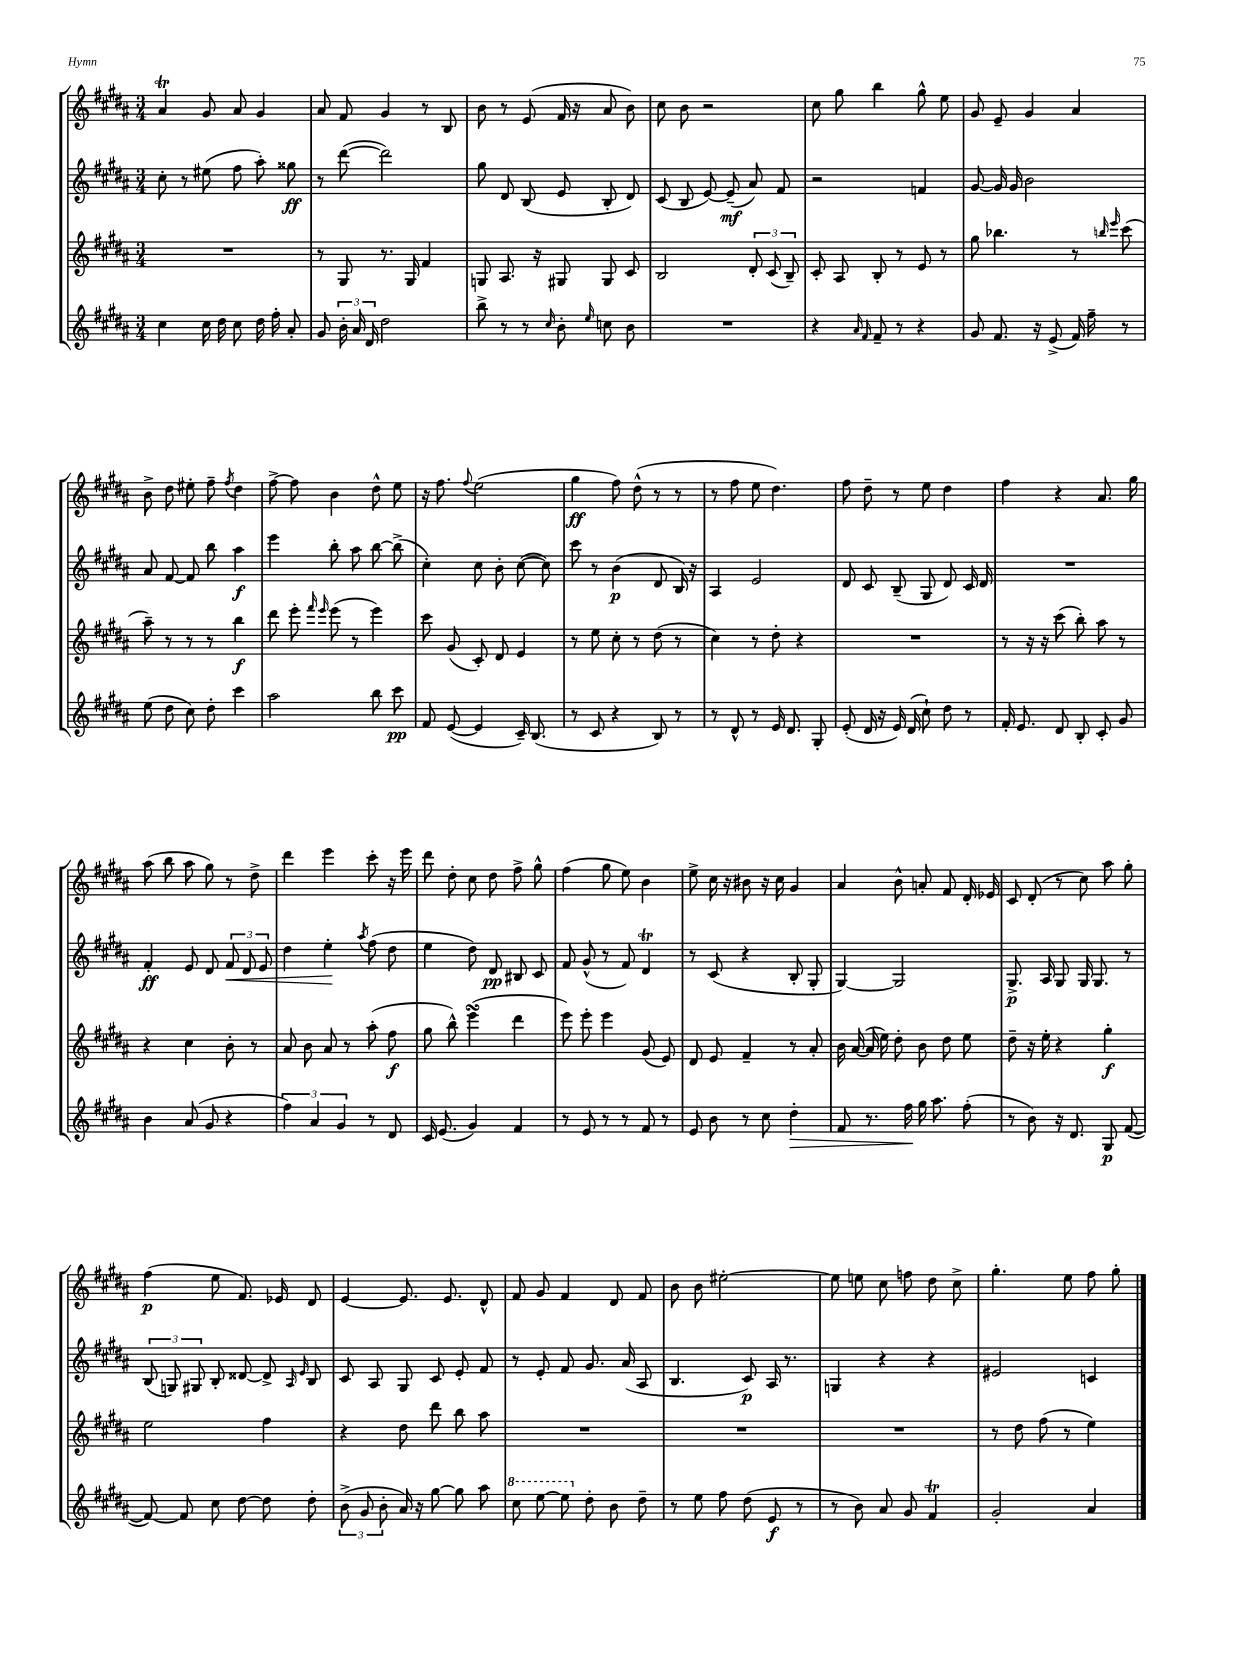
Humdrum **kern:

**kern	**kern	**kern	**kern
*staff4	*staff3	*staff2	*staff1
*clefG2	*clefG2	*clefG2	*clefG2
*k[f#c#g#d#a#]	*k[f#c#g#d#a#]	*k[f#c#g#d#a#]	*k[f#c#g#d#a#]
*M3/4	*M3/4	*M3/4	*M3/4
4cc#	2.r	8cc#'	4a#
.	.	8r	.
16cc#	.	(8ee#	8g#
16dd#	.	.	.
8cc#	.	8ff#	8a#
16dd#	.	8aa#')	4g#
16ff#'	.	.	.
8a#'	.	8gg##	.
=	=	=	=
8g#	8r	8r	8a#
24b'	8G#	([8ddd#	8f#
24a#	.	.	.
24d#	.	.	.
2dd#	8.r	2ddd#])	4g#
.	16G#	.	.
.	4f#	.	8r
.	.	.	8B
=	=	=	=
8bb^	8G	8gg#	8b
8r	8.A#	8d#	8r
8r	.	(8B	(8e
.	16r	.	.
16qqcc#	.	.	.
8b'	8G#	8e	16f#
.	.	.	16r
16qqee	.	.	.
8cc	8G#	8B'	8a#
8b	8c#	8d#)	8b)
=	=	=	=
2.r	2B	(8c#	8cc#
.	.	8B	8b
.	.	[8e)	2r
.	.	(8e~]	.
.	12d#'	8a#)	.
.	(12c#	.	.
.	.	8f#	.
.	12B~)	.	.
=	=	=	=
4r	8c#'	2r	8cc#
.	8A#	.	8gg#
16qqa#	.	.	.
16qqf#	.	.	.
8f#~	8B'	.	4bb
8r	8r	.	.
4r	8e	4f	8gg#^^
.	8r	.	8ee
=	=	=	=
8g#	8gg#	[8g#	8g#
8.f#	4.bb-	16g#]	8e~
.	.	16g#	.
.	.	2b	4g#
16r	.	.	.
(8e^	.	.	.
16f#)	8r	.	4a#
16ff#~	.	.	.
.	16qqbb	.	.
.	16qqeee	.	.
8r	(8ccc#	.	.
=	=	=	=
(8ee	8aa#~)	8a#	8b^
8dd#	8r	[8f#	8dd#
8cc#)	8r	8f#]	8ee#'
8dd#'	8r	8bb	8ff#~
.	.	.	8qff#
4ccc#	4bb	4aa#	4dd#
=	=	=	=
2aa#	8ddd#	4eee	[8ff#^
.	8eee'	.	8ff#]
.	16qqfff#	.	.
.	16qqeee	.	.
.	(8eee	8bb'	4b
.	8r	8aa#	.
8bb	4eee)	[8bb	8dd#^^
8ccc#	.	(8bb^]	8ee
=	=	=	=
8f#	8ccc#	4cc#')	16r
.	.	.	8.ff#
([8e	(8g#	.	.
.	.	.	8qqff#
4e]	8c#')	8cc#	(2ee
.	8d#	8b'	.
16c#~)	4e	([8cc#	.
(8.B	.	.	.
.	.	8cc#])	.
=	=	=	=
8r	8r	8ccc#	4gg#
8c#	8ee	8r	.
4r	8cc#'	(4b	8ff#)
.	8r	.	(8dd#^^
8B)	(8dd#	8d#	8r
8r	8r	16B)	8r
.	.	16r	.
=	=	=	=
8r	4cc#)	4A#	8r
8d#^^	.	.	8ff#
8r	8r	2e	8ee
16e	8dd#'	.	4.dd#)
8.d#	.	.	.
.	4r	.	.
8G#'	.	.	.
=	=	=	=
(8e'	2.r	8d#	8ff#
16d#	.	8c#	8dd#~
16r	.	.	.
16e)	.	(8B~	8r
(16d#	.	.	.
8cc#`)	.	8G#	8ee
8dd#	.	8d#)	4dd#
8r	.	16c#	.
.	.	16d#	.
=	=	=	=
16f#'	8r	2.r	4ff#
8.e	.	.	.
.	16r	.	.
.	16r	.	.
8d#	(8ccc#	.	4r
8B'	8bb')	.	.
8c#'	8aa#	.	8.a#
8g#	8r	.	.
.	.	.	16gg#
=	=	=	=
4b	4r	4f#'	(8aa#
.	.	.	8bb
(8a#	4cc#	8e	8aa#
8g#	.	8d#	8gg#)
4r	8b'	12f#	8r
.	.	12d#	.
.	8r	.	8dd#^
.	.	12e	.
=	=	=	=
6ff#)	8a#	4dd#	4ddd#
.	8b	.	.
6a#	.	.	.
.	8a#	4ee'	4eee
6g#	.	.	.
.	8r	.	.
.	.	8qaa#	.
8r	(8aa#'	(8ff#	8ccc#'
8d#	8ff#	8dd#	16r
.	.	.	16eee
=	=	=	=
16c#	8gg#	4ee	8ddd#
(8.e	.	.	.
.	8bb^^)	.	8dd#'
4g#)	(4eee	8dd#)	8cc#
.	.	8d#	8dd#
4f#	4ddd#	8B#	8ff#^
.	.	8c#	8gg#^^
=	=	=	=
8r	8eee)	8f#	(4ff#
8e	8eee'	(8g#^^	.
8r	4eee	8r	8gg#
8r	.	8f#)	8ee)
8f#	(8g#	4d#	4b
8r	8e)	.	.
=	=	=	=
8e	8d#	8r	8ee^
8b	8e	(8c#	16cc#
.	.	.	16r
8r	4f#~	4r	8b#
8cc#	.	.	16r
.	.	.	16cc#
4dd#'	8r	8B'	4g#
.	8a#'	8G#'	.
=	=	=	=
8f#	16b	[4G#)	4a#
.	([16a#	.	.
8.r	16a#]	.	.
.	16ee)	.	.
.	8dd#'	2G#]	8b^^
16ff#	.	.	.
16gg#	8b	.	8a'
8.aa#	.	.	.
.	8dd#	.	8f#
(8ff#'	8ee	.	16d#'
.	.	.	16e-
=	=	=	=
8r	8dd#~	8.G#^	8c#
8b)	16r	.	(8d#'
.	16ee'	16A#	.
16r	4r	8G#	8r
8.d#	.	.	.
.	.	16G#	8cc#)
.	.	8.G#	.
8G#	4gg#'	.	8aa#
([8f#	.	8r	8gg#'
=	=	=	=
8f#_)	2ee	(12B	(4ff#
.	.	12G)	.
8f#]	.	.	.
.	.	12G#	.
8cc#	.	8B'	8ee
[8dd#	.	[8d##	8.f#)
8dd#]	4ff#	8d##^]	.
.	.	.	16e-
.	.	16qqA#	.
.	.	16qqe	.
8dd#'	.	8B	8d#
=	=	=	=
(12b^	4r	8c#	[4e
12g#	.	.	.
.	.	8A#	.
12b'	.	.	.
16a#)	8dd#	8G#	8.e]
16r	.	.	.
[8gg#	8ddd#	8c#	.
.	.	.	8.e
8gg#]	8bb	8e'	.
8aa#	8aa#	8f#	8d#^^
=	=	=	=
8ccc#	2.r	8r	8f#
[8eee	.	8e'	8g#
8eee]	.	8f#	4f#
8dd#'	.	8.g#	.
8b	.	.	8d#
.	.	(16a#	.
8dd#~	.	8A#	8f#
=	=	=	=
8r	2.r	4.B	8b
8ee	.	.	8b
8ff#	.	.	[2ee#'
(8dd#	.	8c#)	.
8e	.	16A#	.
.	.	8.r	.
8r	.	.	.
=	=	=	=
8r	2.r	4G	8ee#]
8b)	.	.	8ee
8a#	.	4r	8cc#
8g#	.	.	8ff
4f#	.	4r	8dd#
.	.	.	8cc#^
=	=	=	=
2g#'	8r	2e#	4.gg#'
.	8dd#	.	.
.	(8ff#	.	.
.	8r	.	8ee
4a#	4ee)	4c	8ff#
.	.	.	8gg#'
==	==	==	==
*-	*-	*-	*-
